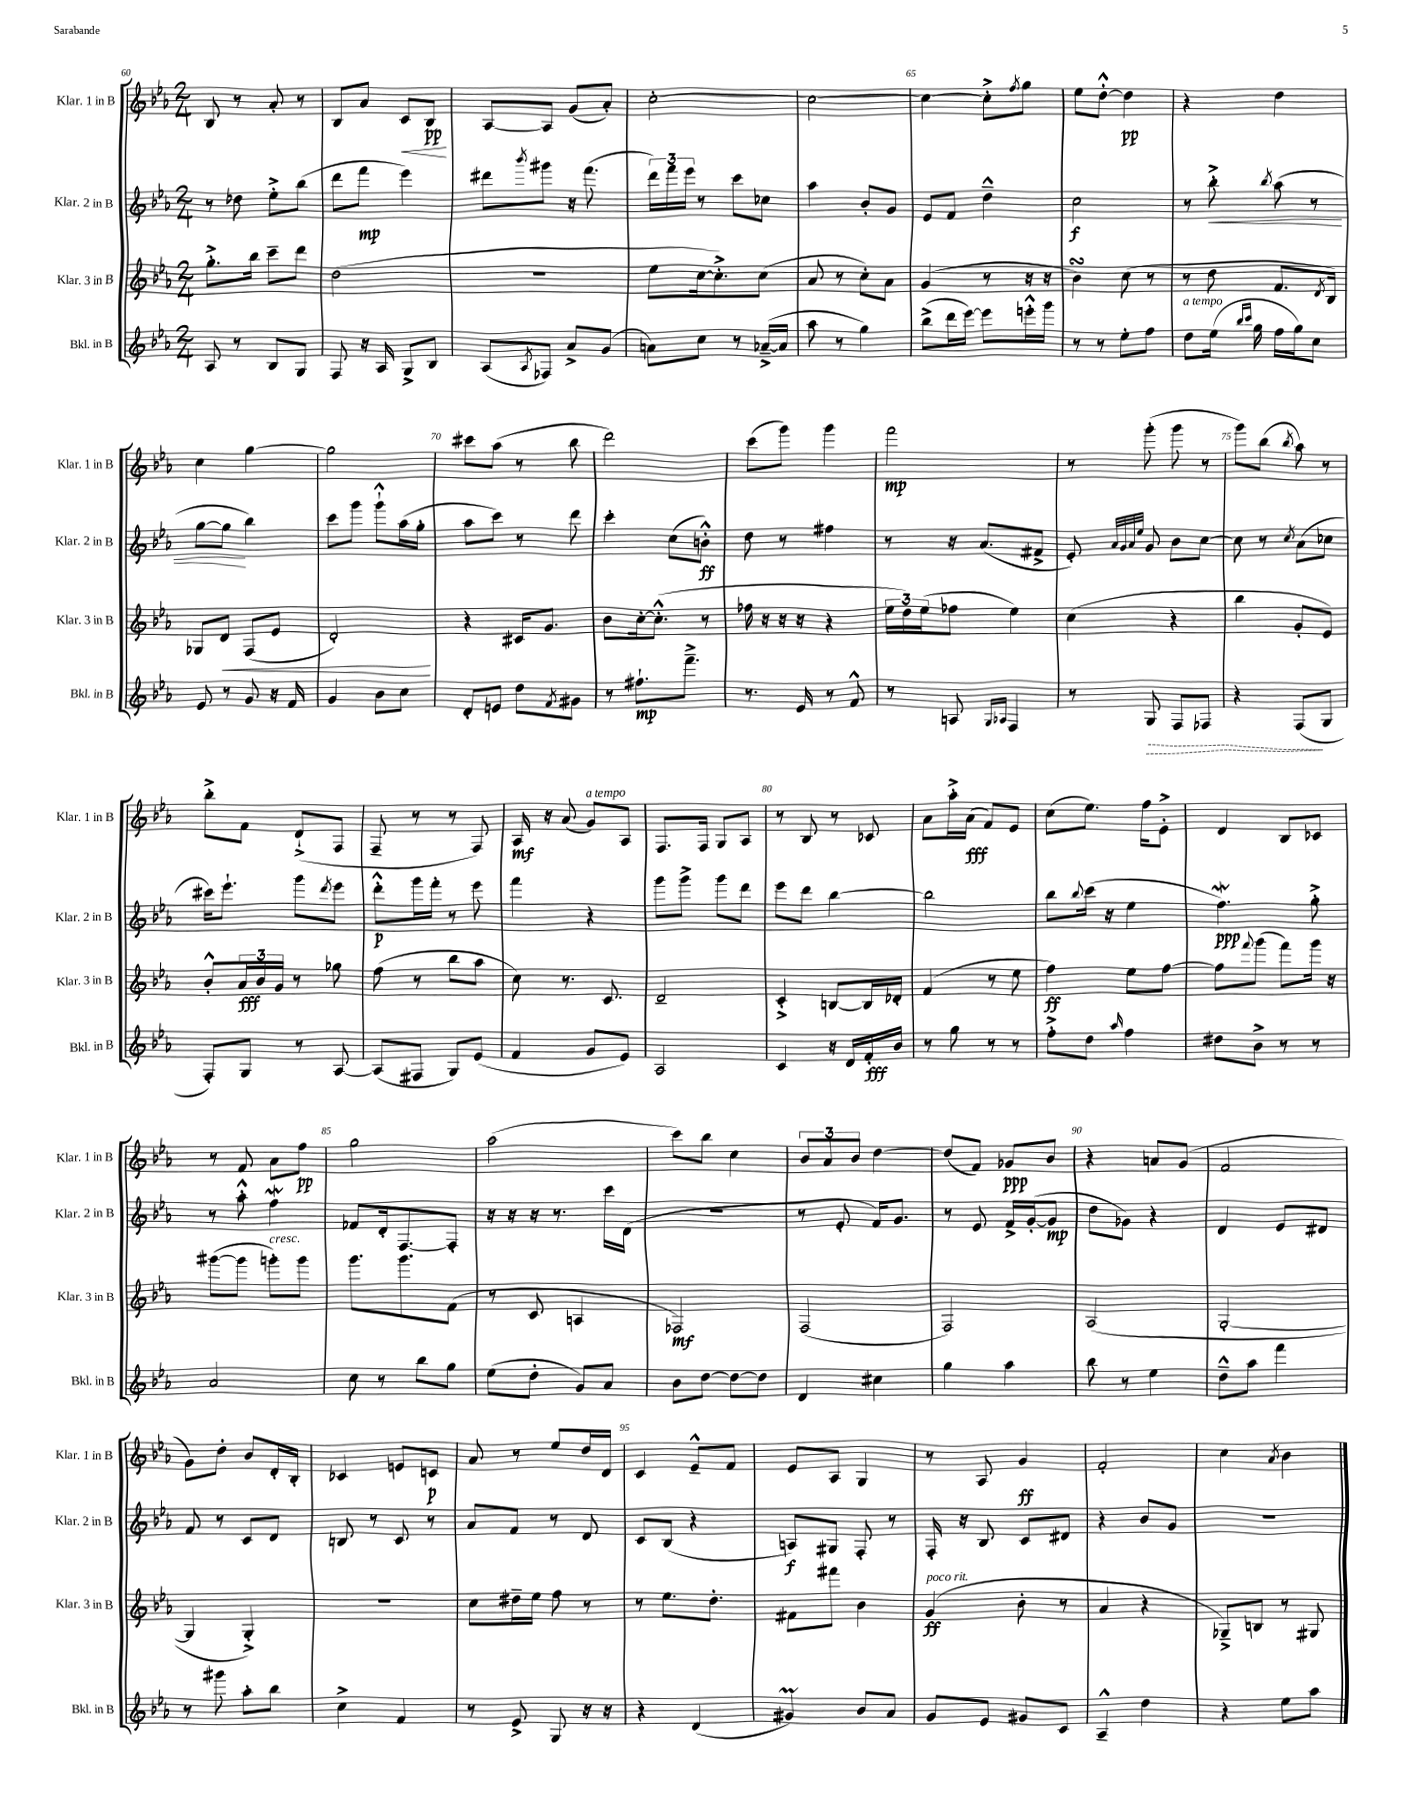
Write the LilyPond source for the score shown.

<<
\new StaffGroup <<
\new Staff = "s0" \with { instrumentName = "Klar. 1 in B" shortInstrumentName = "Klar. 1 in B" } {
    \clef treble \key ees \major \numericTimeSignature \time 2/4
    bes8 r8 aes'8-. r8 |
    bes8 aes'8 c'8\< bes8\pp\! |
    aes8~ aes8 g'8( aes'8-.) |
    c''2~-. |
    c''2~ |
    c''4~ c''8-.-> \acciaccatura { f''8 } g''8 |
    ees''8 d''8~-.-^ d''4\pp |
    r4 d''4 |
    c''4 g''4~ |
    g''2 |
    cis'''8 aes''8( r8 bes''8 |
    d'''2) |
    c'''8( g'''8) g'''4 |
    f'''2\mp |
    r8 g'''8-.( g'''8 r8 |
    g'''8) bes''8( \acciaccatura { bes''8 } aes''8) r8 |
    bes''8-.-> f'8 d'8-!->( f8 |
    f8-- r8 r8 f8) |
    aes16\mf r16 aes'8( g'8^\markup { \italic "a tempo" }) aes8 |
    f8. f16 g8 aes8 |
    r8 bes8 r8 ces'8 |
    aes'8 aes''16-.-> aes'16\fff( f'8) ees'8 |
    c''8( ees''8.) f''16 ees'8-.-> |
    d'4 bes8 ces'8 |
    r8 f'8 aes'8 f''8\pp |
    g''2 |
    aes''2( |
    c'''8) bes''8 c''4 |
    \tuplet 3/2 { bes'8 aes'8 bes'8 } d''4~ |
    d''8( f'8) ges'8\ppp bes'8 |
    r4 a'8 g'8( |
    f'2 |
    g'8) d''8-. bes'8 d'16-. bes16-. |
    ces'4 e'8 c'8\p |
    aes'8 r8 ees''8 d''16 d'16 |
    c'4 ees'8---^ f'8 |
    ees'8 aes8 g4 |
    r8 aes8 g'4\ff |
    f'2-. |
    c''4 \acciaccatura { aes'8 } bes'4 \bar "|." |
}
\new Staff = "s1" \with { instrumentName = "Klar. 2 in B" shortInstrumentName = "Klar. 2 in B" } {
    \clef treble \key ees \major \numericTimeSignature \time 2/4
    r8 des''8 ees''8-.-> bes''8( |
    d'''8 f'''8\mp ees'''4) |
    dis'''8 \acciaccatura { bes'''8 } gis'''8 r16 f'''8.( |
    \tuplet 3/2 { d'''16) f'''16 ees'''16 } r8 c'''8 ces''8 |
    aes''4 bes'8-. g'8 |
    ees'8 f'8 d''4---^ |
    c''2\f |
    r8 bes''8-.->\< \acciaccatura { bes''8 } aes''8( r8 |
    g''8~ g''8\! bes''4) |
    c'''8 g'''8 g'''8-!-^ aes''16( g''16-. |
    aes''8 c'''8) r8 d'''8 |
    c'''4-. c''8( b'8-.-^\ff) |
    d''8 r8 fis''4 |
    r8 r16 aes'8.( fis'8-> |
    ees'8-.) \grace { aes'32 g'32 aes'32 ees''32 } g'8 bes'8 c''8~ |
    c''8 r8 \acciaccatura { c''8 } aes'8( ces''8 |
    cis'''16) ees'''8.-! g'''8 \acciaccatura { d'''8 } ees'''8 |
    d'''8-.-^\p g'''16 f'''16-. r8 ees'''8 |
    f'''4 r4 |
    g'''8 g'''8-> g'''8 d'''8 |
    ees'''8 d'''8 bes''4~ |
    bes''2 |
    bes''8 \appoggiatura { bes''8 } c'''16( r16 ees''4 |
    f''4.\mordent\ppp) g''8-.-> |
    r8 aes''8-.-^ f''4\mordent |
    fes'8 d'16-. f8.~ f8-. |
    r16 r16 r16 r8. c'''16 d'16( |
    r2 |
    r8 ees'8-. f'16) g'8. |
    r8 ees'8 f'16-> g'16~-.( g'8\mp |
    d''8 ges'8) r4 |
    d'4 ees'8 dis'8 |
    f'8 r8 c'8 d'8 |
    b8 r8 c'8 r8 |
    aes'8 f'8 r8 d'8 |
    c'8 bes8( r4 |
    a8\f) gis8 f8-. r8 |
    f16-. r16 bes8 c'8 dis'8 |
    r4 bes'8 g'8 |
    r2 \bar "|." |
}
\new Staff = "s2" \with { instrumentName = "Klar. 3 in B" shortInstrumentName = "Klar. 3 in B" } {
    \clef treble \key ees \major \numericTimeSignature \time 2/4
    g''8.-.-> bes''16 c'''8-- d'''8 |
    d''2( |
    R2 |
    ees''8 c''16~ c''8.-.->) c''8( |
    aes'8 r8 c''8-.) aes'8 |
    g'4( r8 r16 r16 |
    bes'4\turn) c''8( r8 |
    r8 d''8 f'8. \acciaccatura { d'8 } bes16) |
    ges8 d'8\< f8( ees'8 |
    d'2-.\!) |
    r4 cis'16 g'8. |
    bes'8 c''16~-. c''8.-.-^( r8 |
    fes''16 r16 r16 r16 r4 |
    \tuplet 3/2 { ees''16 d''16) ees''16( } fes''8 ees''4) |
    c''4( r4 |
    bes''4 g'8-. ees'8) |
    bes'8-.-^ \tuplet 3/2 { aes'16\fff bes'16 g'16 } r8 ges''8 |
    f''8( r8 bes''8 aes''8 |
    c''8) r8. c'8. |
    d'2-- |
    c'4-.-> b8~ b16 des'16-. |
    f'4( r8 ees''8 |
    f''4\ff) ees''8 f''8~ |
    f''8 \appoggiatura { f'''8 } g'''8( f'''8) g'''16 r16 |
    gis'''8~( gis'''8 g'''8-.^\markup { \italic "cresc." }) g'''8 |
    g'''8. g'''8. f'8( |
    r8 c'8 a4 |
    fes2\mf) |
    f2( |
    f2) |
    aes2( |
    g2~-. |
    g4 g4-.->) |
    r2 |
    c''8 dis''16-- ees''16 f''8 r8 |
    r8 ees''8. d''8.-. |
    fis'8 fis'''8 bes'4 |
    g'4\ff^\markup { \italic "poco rit." }( bes'8-. r8 |
    aes'4 r4 |
    ges8--->) b8 r8 gis8 \bar "|." |
}
\new Staff = "s3" \with { instrumentName = "Bkl. in B" shortInstrumentName = "Bkl. in B" } {
    \clef treble \key ees \major \numericTimeSignature \time 2/4
    aes8 r8 bes8 g8 |
    f8 r16 aes16 g8-> bes8 |
    aes8( \acciaccatura { aes8 } fes8) aes'8-> g'8( |
    a'8) c''8 r8 aes'16~--->( aes'16 |
    aes''8 r8 g''4) |
    bes''8->( d'''16 ees'''16~) ees'''8 e'''16-.-^ g'''16 |
    r8 r8 ees''8-. f''8 |
    d''8^\markup { \italic "a tempo" } ees''16( \grace { bes''16 c'''16 } g''16 f''16 g''16) c''8 |
    ees'8 r8 g'8 r16 f'16 |
    g'4 bes'8 c''8 |
    d'8-. e'8 d''8 \acciaccatura { f'8 } gis'8 |
    r8 fis''8.-!\mp f'''8.---> |
    r8. ees'16 r8 f'8-^ |
    r8 a8 \grace { g16 aes16 } f4 |
    r8 \once \override Hairpin.style = #'dashed-line g8\> f8 fes8 |
    r4 f8\!( g8 |
    f8-.) g8 r8 aes8~ |
    aes8( fis8 g8) ees'8( |
    f'4 g'8 ees'8) |
    aes2 |
    c'4 r16 d'16 f'16-.\fff bes'16 |
    r8 g''8 r8 r8 |
    f''8-.-> d''8 \grace { aes''16 } f''4 |
    dis''8 bes'8-> r8 r8 |
    aes'2 |
    c''8 r8 bes''8 g''8 |
    ees''8( d''8-. g'8) aes'8 |
    bes'8 d''8~ d''8~ d''8 |
    d'4 cis''4 |
    g''4 aes''4 |
    bes''8 r8 ees''4 |
    d''8---^ aes''8 f'''4 |
    r8 gis'''8 aes''8-. bes''8 |
    c''4-> f'4 |
    r8 ees'8-> g8 r16 r16 |
    r4 d'4( |
    gis'4\prall) bes'8 aes'8 |
    g'8 ees'8 gis'8 c'8 |
    aes4---^ d''4 |
    r4 ees''8 aes''8 \bar "|." |
}
>>
>>
\layout { \context { \Score currentBarNumber = #60 \override BarNumber.break-visibility = ##(#f #t #t) barNumberVisibility = #(every-nth-bar-number-visible 5) } }
